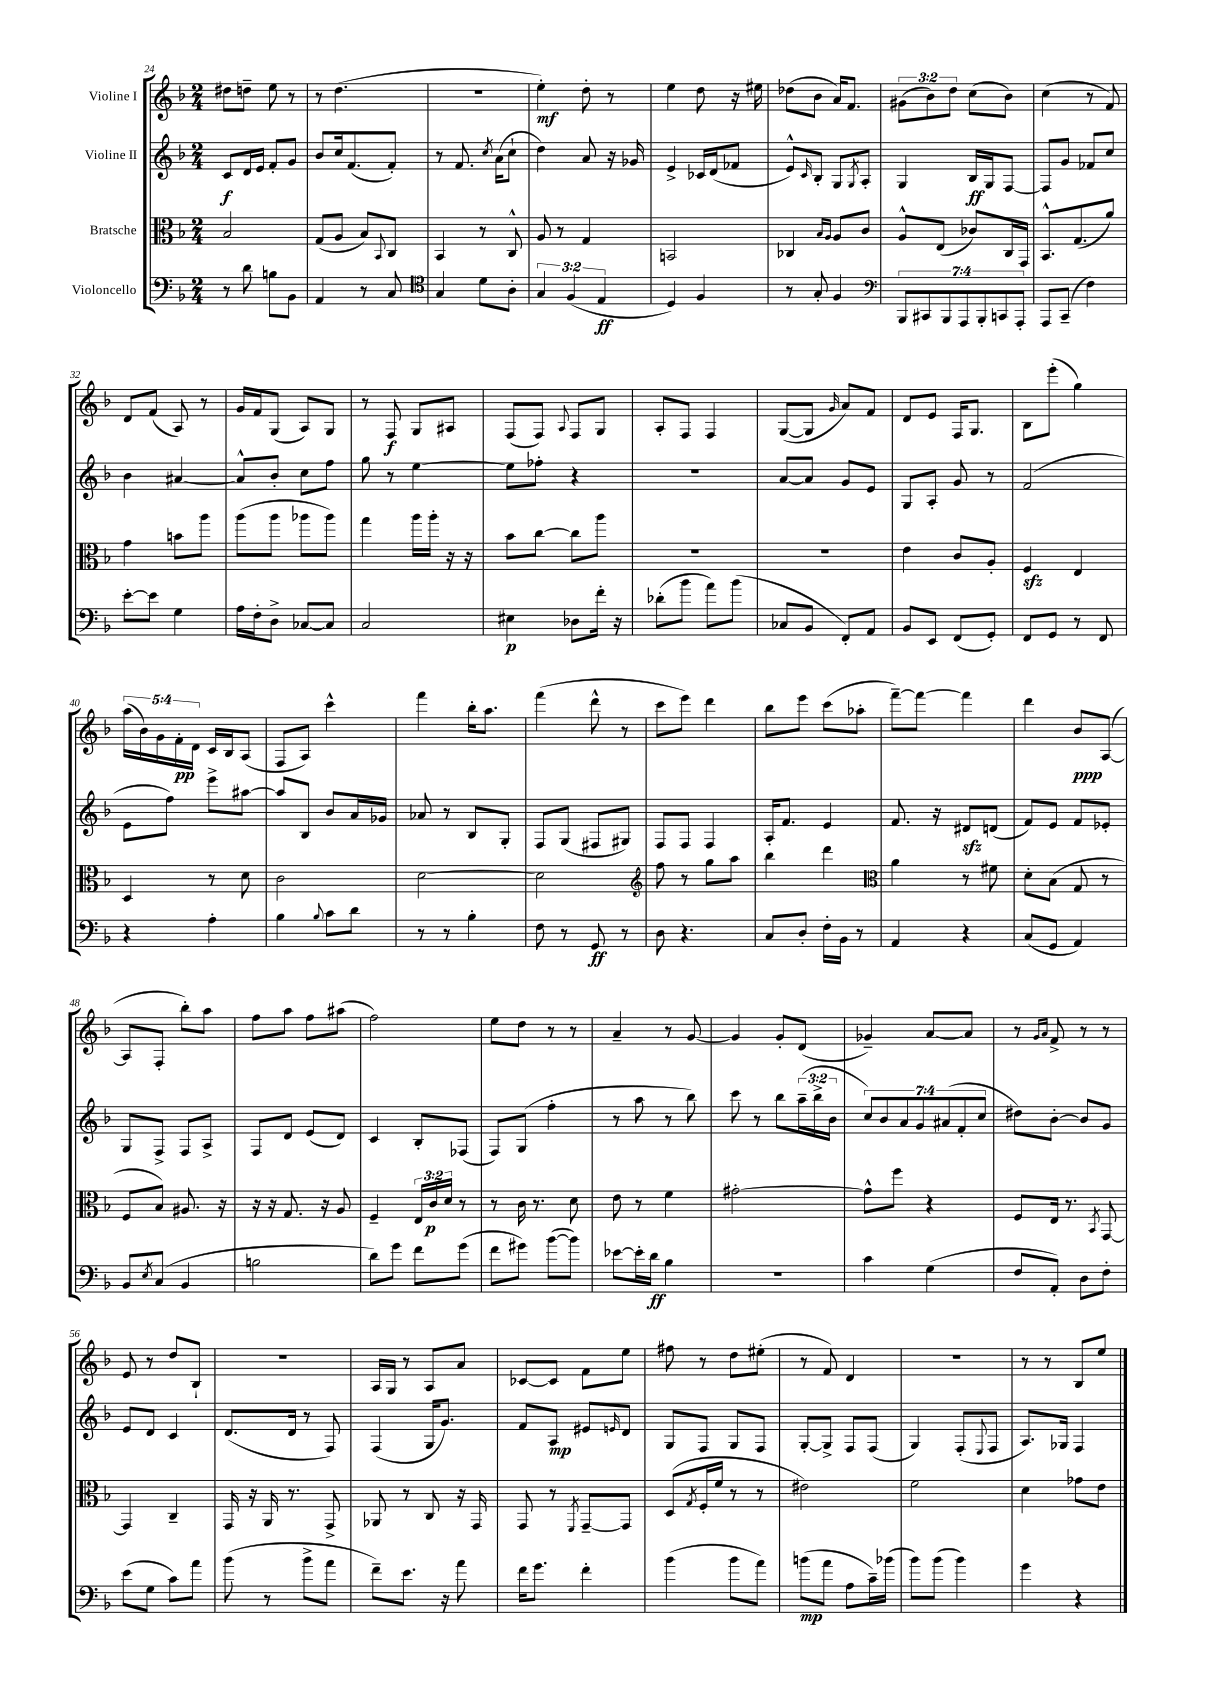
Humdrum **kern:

**kern	**kern	**kern	**kern
*staff4	*staff3	*staff2	*staff1
*clefF4	*clefC3	*clefG2	*clefG2
*k[b-]	*k[b-]	*k[b-]	*k[b-]
*M2/4	*M2/4	*M2/4	*M2/4
8r	2B-	8c	8dd#
8d	.	16d	8dd~
.	.	16e	.
8B	.	8f'	8ee
8BB-	.	8g	8r
=	=	=	=
4AA	(8G	8b-	8r
.	8A	16cc	(4.dd
.	.	(8.f	.
8r	8B-)	.	.
.	8qqBB-	.	.
8C	8C	8f')	.
=	=	=	=
*clefC4	*	*	*
4G	4BB-	8r	2r
.	.	8.f	.
8d	8r	.	.
.	.	8qcc	.
.	.	(16a	.
8A'	8C^^	8cc`	.
=	=	=	=
6G	8A	4dd)	4ee')
.	8r	.	.
(6F	.	.	.
.	4G	8a	8dd'
6E	.	.	.
.	.	16r	8r
.	.	16g-	.
=	=	=	=
4D)	2BB	4e^	4ee
4F	.	16c-	8dd
.	.	(16d	.
.	.	8f-	16r
.	.	.	16ee#
=	=	=	=
8r	4C-	8e^^)	(8dd-
.	.	16qqc	.
8G'	.	8B-'	8b-
.	16qqB-	.	.
.	16qqA	.	.
4F	8A	8G	16a)
.	.	.	8.f
.	.	8qG	.
.	8c	8A'	.
=	=	=	=
*clefF4	*	*	*
14BBB-	8A^^	4G	(12g#
14CC#	.	.	.
.	.	.	12b-)
.	(8E	.	.
14BBB-	.	.	.
.	.	.	12dd
14AAA	.	.	.
.	8c-)	16B-	(8cc
14BBB-'	.	.	.
.	.	16G	.
14CC	.	.	.
.	16C	[8F	8b-)
14AAA'	.	.	.
.	16GG	.	.
=	=	=	=
8AAA	8.BB-^^	8F]	(4cc
(8CC~	.	8g	.
.	(8.G	.	.
4F)	.	8f-	8r
.	8a)	8cc	8f)
=	=	=	=
[8e'	4g	4b-	8d
8e]	.	.	(8f
4G	8b	[4a#	8A)
.	8aa	.	8r
=	=	=	=
16A	(8aa	8a#^^]	16g
16F'	.	.	16f
8D^	8aa	8b-'	(8G
[8C-	8aa-	8cc	8A)
8C-]	8aa-)	8ff	8G
=	=	=	=
2C	4gg	8gg	8r
.	.	8r	8F
.	16aa	[4ee	8G
.	16aa'	.	.
.	16r	.	8A#
.	16r	.	.
=	=	=	=
4E#	8b-	8ee]	(8F
.	[8cc	8ff-'	8F)
.	.	.	8qqA
8D-	8cc]	4r	8F
16f'	8aa	.	8G
16r	.	.	.
=	=	=	=
(8d-'	2r	2r	8A'
8b-	.	.	8F
8a)	.	.	4F
(8b-	.	.	.
=	=	=	=
8C-	2r	[8a	([8G
8BB-	.	8a]	8G]
.	.	.	16qqg
8FF')	.	8g	8a)
8AA	.	8e	8f
=	=	=	=
8BB-	4e	8G	8d
8EE	.	8A'	8e
(8FF	8c	8g	16F
.	.	.	8.G
8GG')	8A'	8r	.
=	=	=	=
8FF	4F	(2f	8B-
8GG	.	.	(8eee'
8r	4E	.	4gg)
8FF	.	.	.
=	=	=	=
4r	4D	8e	(20aa
.	.	.	20b-)
.	.	.	20g
.	.	8ff)	.
.	.	.	20f'
.	.	.	20d
4A'	8r	8eee^	16c
.	.	.	16B-
.	8d	[8aa#	(8A
=	=	=	=
4B-	2c	8aa#]	8F
.	.	8B-	8A)
8qqB-	.	.	.
8c	.	8b-	4ccc^^
8d	.	16a	.
.	.	16g-	.
=	=	=	=
8r	[2d	8a-	4fff
8r	.	8r	.
4B-'	.	8B-	16bb-'
.	.	.	8.aa
.	.	8G'	.
=	=	=	=
8F	2d]	8F	(4fff
8r	.	(8G	.
8GG	.	8F#	8ddd^^
8r	.	8G#)	8r
=	=	=	=
*	*clefG2	*	*
8D	8ff	8F	8ccc
4.r	8r	8F	8eee)
.	8gg	4F	4ddd
.	8aa	.	.
=	=	=	=
8C	4bb-	16A'	8bb-
.	.	8.f	.
8D'	.	.	8eee
16F'	4ddd	4e	(8ccc
16BB-	.	.	.
8r	.	.	8aa-'
=	=	=	=
*	*clefC3	*	*
4AA	4a	8.f	[8fff~)
.	.	.	8fff_
.	.	16r	.
4r	8r	8d#	4fff]
.	8f#	(8d	.
=	=	=	=
(8C	8d'	8f)	4ddd
8GG	(8B-	8e	.
4AA)	8G	8f	8b-
.	8r	8e-'	([8A
=	=	=	=
8BB-	8F	8G	8A]
8qE	.	.	.
(8C	8B-)	8F^	8F'
4BB-	8.A#	8F	8bb-')
.	.	8A^	8aa
.	16r	.	.
=	=	=	=
2B	16r	8F	8ff
.	16r	.	.
.	8.G	8d	8aa
.	.	(8e	8ff
.	16r	.	.
.	8A	8d)	(8aa#
=	=	=	=
8d)	4F~	4c	2ff)
8g	.	.	.
8f	24E	8B-'	.
.	24c	.	.
.	24d	.	.
(8g	8r	(8F-	.
=	=	=	=
8f	8r	8F)	8ee
8g#)	16c	(8G	8dd
.	8.r	.	.
([8b-	.	4ff'	8r
8b-])	8d	.	8r
=	=	=	=
[8e-	8e	8r	4a~
16e-']	8r	8aa	.
16d	.	.	.
4B-	4f	8r	8r
.	.	8bb-)	[8g
=	=	=	=
2r	[2g#'	8ccc	4g]
.	.	8r	.
.	.	8bb-	8g'
.	.	(24aa~	(8d
.	.	24bb-^	.
.	.	24b-	.
=	=	=	=
4c	8g#^^]	14cc)	4g-~)
.	.	14b-	.
.	8ff	.	.
.	.	14a	.
.	.	14g	.
(4G	4r	.	[8a
.	.	(14a#	.
.	.	14f'	.
.	.	.	8a]
.	.	14cc	.
=	=	=	=
8F	8F	8dd#)	8r
.	.	.	16qqg
.	.	.	16qqa
8AA')	16E	[8b-'	8f^
.	8.r	.	.
8D	.	8b-]	8r
.	8qBB-	.	.
8F'	[8GG	8g	8r
=	=	=	=
(8e	4GG]	8e	8e
8G	.	8d	8r
8c)	4C~	4c	8dd
8a	.	.	8B-`
=	=	=	=
(8b-	16GG	(8.d	2r
.	16r	.	.
8r	16AA	.	.
.	8.r	16d	.
8b-^	.	8r	.
8a	8GG^	8F)	.
=	=	=	=
8f~)	8AA-	(4F	16A
.	.	.	16G
8.e	8r	.	8r
.	8C	16G	8A
16r	.	8.g)	.
8a	16r	.	8a
.	16GG	.	.
=	=	=	=
16f	8GG	8f	[8c-
8.g	.	.	.
.	8r	8A	8c-]
.	8qFF	.	.
4f'	[8GG~	8e#	8f
.	.	16qqe	.
.	8GG]	8d	8ee
=	=	=	=
(4b-	(8D	8G	8ff#
.	8qG	.	.
.	16F'	8F	8r
.	16f	.	.
8b-	8r	8G	8dd
8a)	8r	8F	(8ee#'
=	=	=	=
(8b	2e#)	[8G'	8r
8a	.	8G^]	8f)
8A	.	8F	4d
16c~)	.	(8F	.
(16b-	.	.	.
=	=	=	=
8b-)	2f	4G)	2r
(8b-	.	.	.
4b-)	.	(8F'	.
.	.	8qqE	.
.	.	8F	.
=	=	=	=
4g	4d	8.A)	8r
.	.	.	8r
.	.	16G-	.
4r	8g-	4F	8B-
.	8e	.	8ee
==	==	==	==
*-	*-	*-	*-
